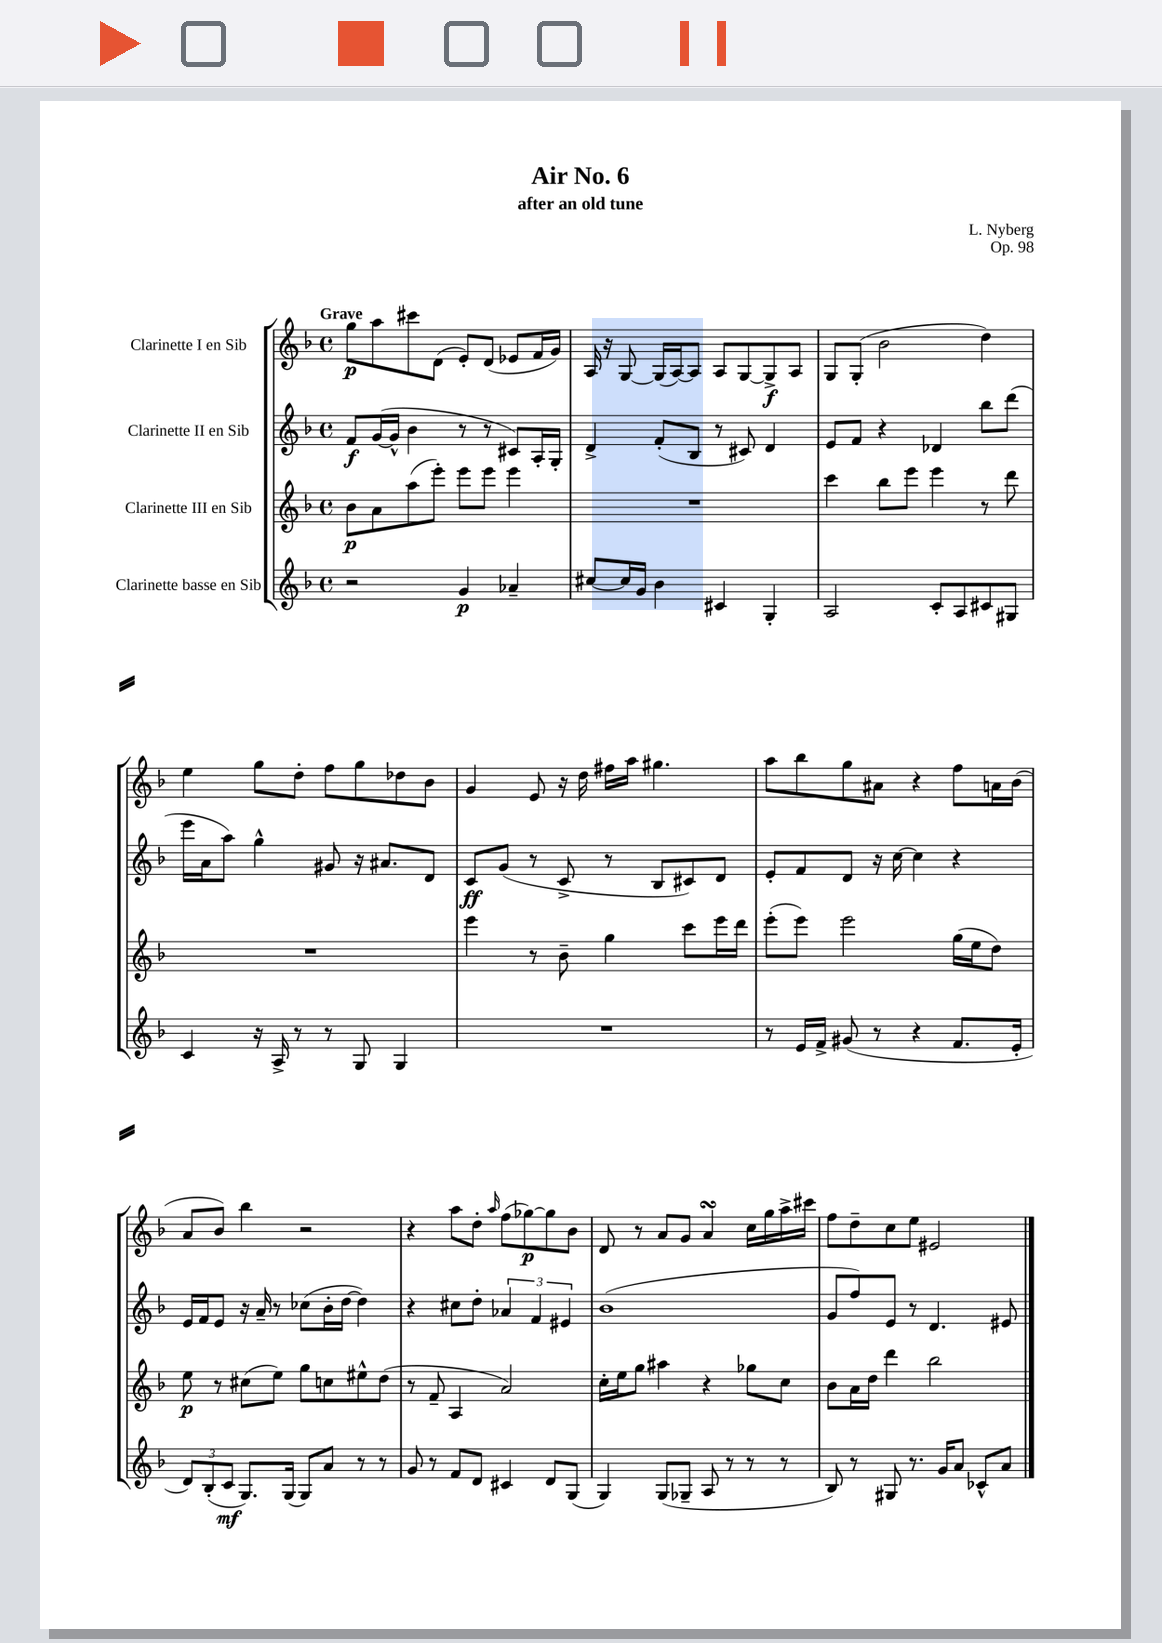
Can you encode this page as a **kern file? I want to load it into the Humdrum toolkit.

**kern	**kern	**kern	**kern
*staff4	*staff3	*staff2	*staff1
*clefG2	*clefG2	*clefG2	*clefG2
*k[b-]	*k[b-]	*k[b-]	*k[b-]
*M4/4	*M4/4	*M4/4	*M4/4
*met(c)	*met(c)	*met(c)	*met(c)
2r	8b-	8f	8gg
.	8a	([16g	8aa
.	.	16g^^]	.
.	(8aa	4b-	8ccc#
.	8eee')	.	(8d
4g	8eee	8r	8e')
.	8eee	8r	(8d
4a-~	4eee	8c#)	8e-
.	.	16A'	16f
.	.	16G'	16g)
=	=	=	=
[8cc#	1r	4d^	16A
.	.	.	16r
16cc#]	.	.	[8G
16g	.	.	.
4b-	.	(8f'	(16G]
.	.	.	[16A)
.	.	8B-	8A]
4c#	.	8r	8A
.	.	8c#)	[8G
4G'	.	4d	8G^]
.	.	.	8A
=	=	=	=
2A	4ccc	8e	8G
.	.	8f	(8G'
.	8bb-	4r	2b-
.	8eee	.	.
8c'	4eee	4d-	.
8A	.	.	.
8c#	8r	8bb-	4dd)
8G#	8ddd	(8ddd	.
=	=	=	=
4c	1r	16eee	4ee
.	.	16a	.
.	.	8aa)	.
16r	.	4gg^^	8gg
16A^	.	.	.
8r	.	.	8dd'
8r	.	8g#	8ff
8G	.	16r	8gg
.	.	8.a#	.
4G	.	.	8dd-
.	.	8d	8b-
=	=	=	=
1r	4eee	8c	4g
.	.	(8g	.
.	8r	8r	8e
.	8b-~	8c^	16r
.	.	.	16dd
.	4gg	8r	16ff#
.	.	.	16aa
.	.	8B-	4.gg#
.	8ccc	8c#)	.
.	16eee	8d	.
.	16ddd	.	.
=	=	=	=
8r	(8eee'	8e'	8aa
16e	8eee)	8f	8bb-
16f^	.	.	.
(8g#	2eee	8d	8gg
8r	.	16r	8a#
.	.	[16cc	.
4r	.	4cc]	4r
8.f	(16gg	4r	8ff
.	16ee	.	.
.	8dd)	.	16a
16e'	.	.	(16b-
=	=	=	=
12d)	8ee	16e	8a
.	.	16f	.
(12B-'	.	.	.
.	8r	8e	8b-)
12c	.	.	.
8.G)	(8cc#	16r	4bb-
.	.	16a~	.
.	8ee)	8r	.
(16G	.	.	.
8G)	8gg	(8cc-	2r
8a	8cc	16b-'	.
.	.	[16dd	.
8r	8ee#^^	4dd])	.
8r	(8dd	.	.
=	=	=	=
8g	8r	4r	4r
8r	8f~	.	.
8f	4A	8cc#	8aa
8d	.	8dd'	8dd'
.	.	.	16qqaa
4c#	2a)	6a-	(8ff
.	.	.	[8gg-)
.	.	6f	.
8d	.	.	8gg-]
.	.	6e#	.
(8G	.	.	8b-
=	=	=	=
4G)	16cc'	(1b-	8d
.	16ee	.	.
.	8gg	.	8r
(8G	4aa#	.	8a
8G-~	.	.	8g
8A	4r	.	4a
8r	.	.	.
8r	8gg-	.	16cc
.	.	.	16gg
8r	8cc	.	16aa^
.	.	.	16ccc#
=	=	=	=
8B-)	8b-	8g	8ff
8r	16a	8ff)	8dd~
.	16dd	.	.
8G#	4ddd	8e	8cc
8.r	.	8r	8ee
.	2bb-	4.d	2e#
16g	.	.	.
8a	.	.	.
8c-^^	.	.	.
8a	.	8e#	.
==	==	==	==
*-	*-	*-	*-
